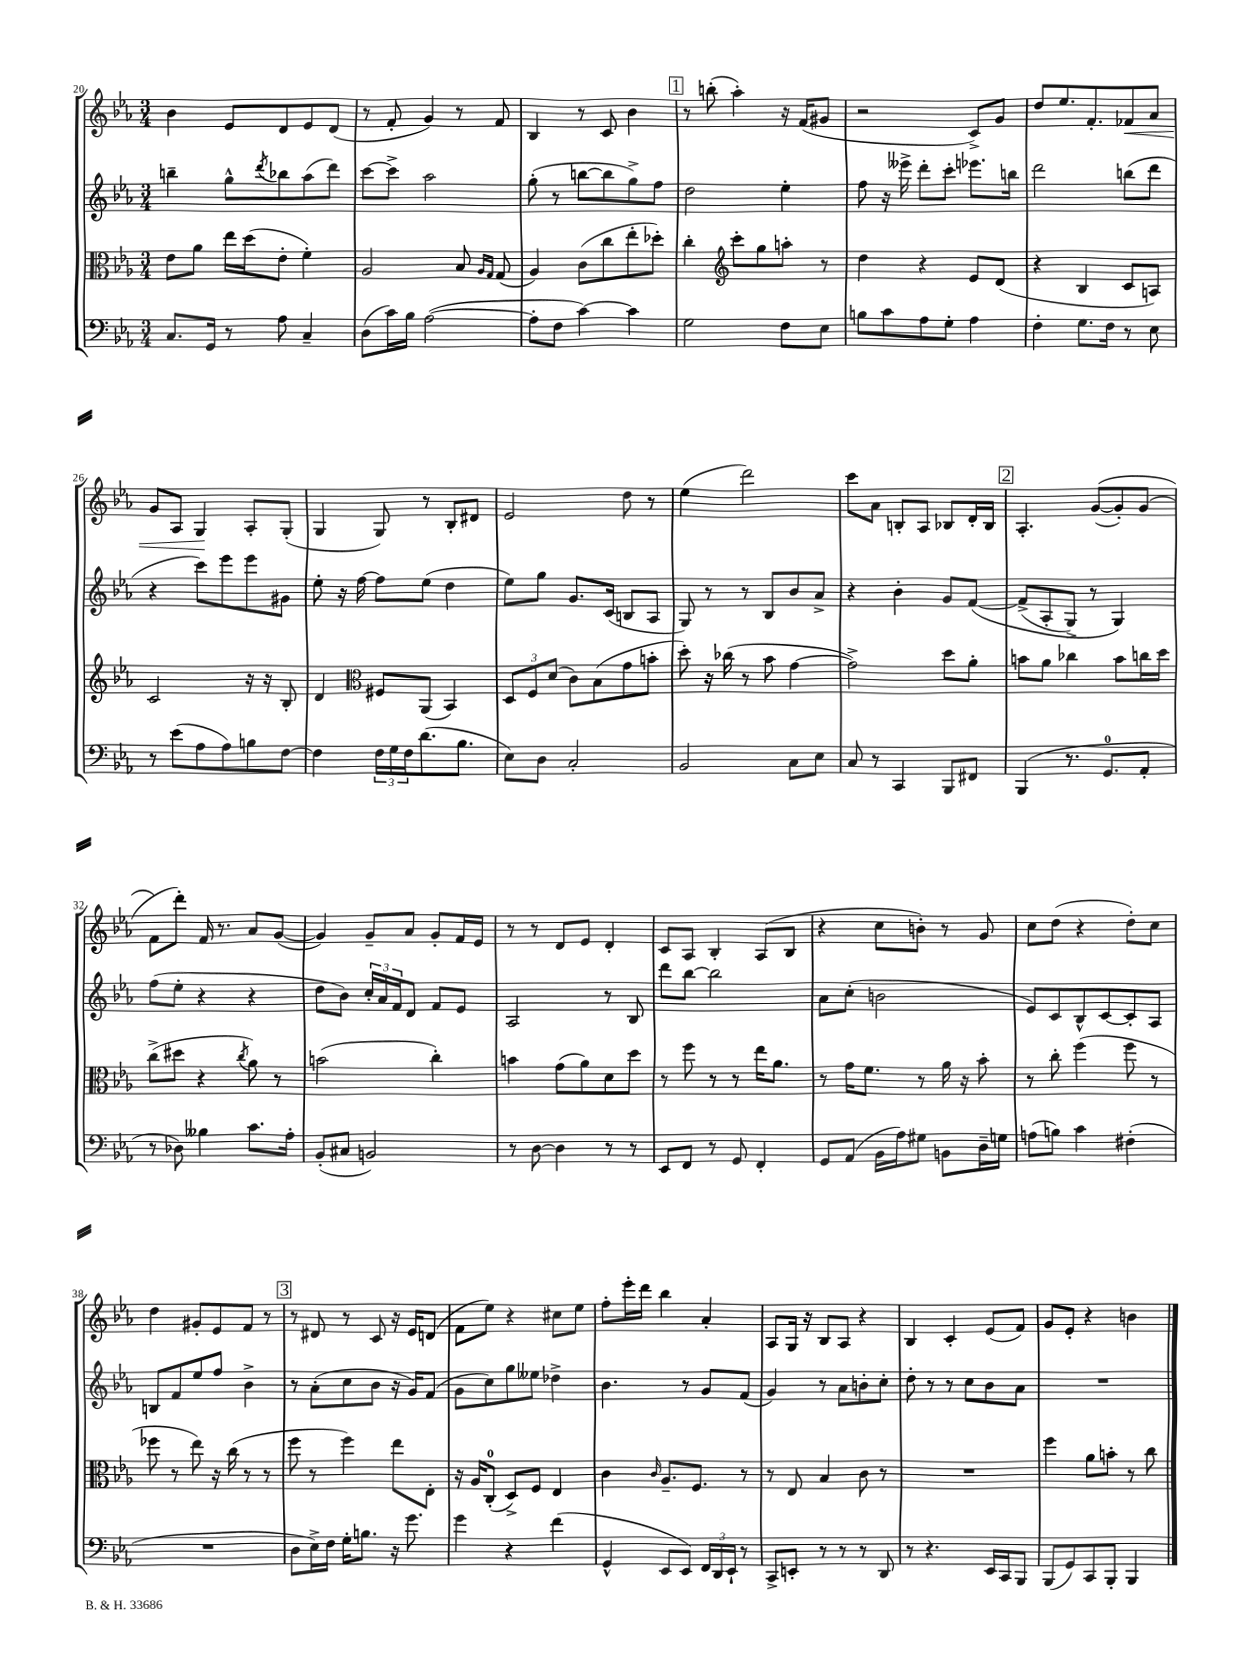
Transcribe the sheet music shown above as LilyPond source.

<<
\new StaffGroup <<
\new Staff = "s0" {
    \clef treble \key ees \major \numericTimeSignature \time 3/4
    bes'4 ees'8 d'8 ees'8 d'8( |
    r8 f'8-. g'4) r8 f'8 |
    bes4 r8 c'8 bes'4 |
    \mark \markup { \box "1" } r8 b''8-.( aes''4-.) r16 f'16( gis'8 |
    r2 c'8->) g'8 |
    d''8 ees''8. f'8.-. fes'8\< aes'8 |
    g'8 aes8 g4\! aes8-. g8-.( |
    g4 g8) r8 bes8-. dis'8 |
    ees'2 d''8 r8 |
    ees''4( d'''2) |
    c'''8 aes'8 b8-. aes8 bes8 d'16-. bes16 |
    \mark \markup { \box "2" } aes4.-. g'8~(\( g'8-.) g'8( |
    f'8\) d'''8-.) f'16 r8. aes'8 g'8~( |
    g'4) g'8-- aes'8 g'8-. f'16 ees'16 |
    r8 r8 d'8 ees'8 d'4-. |
    c'8 aes8 bes4-. aes8( bes8 |
    r4 c''8 b'8-.) r8 g'8 |
    c''8 d''8( r4 d''8-.) c''8 |
    d''4 gis'8-. ees'8 f'8 r8 |
    \mark \markup { \box "3" } r8 dis'8 r8 c'8 r16 ees'16 d'8( |
    f'8 ees''8) r4 cis''8 ees''8 |
    f''8-. ees'''16-. d'''16 bes''4 aes'4-. |
    aes8 g16 r16 bes8 aes8 r4 |
    bes4 c'4-. ees'8( f'8) |
    g'8 ees'8-. r4 b'4 \bar "|." |
}
\new Staff = "s1" {
    \clef treble \key ees \major \numericTimeSignature \time 3/4
    b''4-- g''8-^ \acciaccatura { d'''8 } bes''8 aes''8( d'''8) |
    c'''8~ c'''8-> aes''2 |
    g''8-.( r8 b''8~ b''8 g''8->) f''8 |
    \mark \markup { \box "1" } d''2 ees''4-. |
    f''8 r16 eeses'''16-> d'''8-. c'''8-. ees'''8. b''16 |
    d'''2 b''8( d'''8 |
    r4 c'''8) ees'''8 ees'''8 gis'8 |
    ees''8-. r16 f''16~ f''8 ees''8( d''4 |
    ees''8) g''8 g'8. c'16( b8 aes8 |
    g8) r8 r8 bes8 bes'8 aes'8-> |
    r4 bes'4-. g'8 f'8~\( |
    \mark \markup { \box "2" } f'8->( aes8-. g8->) r8 g4\) |
    f''8( ees''8-. r4 r4 |
    d''8 bes'8) \tuplet 3/2 { c''16-. aes'16 f'16 } d'8 f'8 ees'8 |
    aes2 r8 bes8 |
    d'''8 bes''8~ bes''2 |
    aes'8 c''8-.( b'2 |
    ees'8) c'8 bes8-^ c'8~ c'8-. aes8 |
    b8 f'8 ees''8 f''8 bes'4-> |
    \mark \markup { \box "3" } r8 aes'8-.( c''8 bes'8 r16 g'16) f'8( |
    g'8 c''8) g''8 eeses''8 des''4-> |
    bes'4. r8 g'8 f'8( |
    g'4) r8 aes'8 b'8-. c''8-. |
    d''8-. r8 r8 c''8 bes'8 aes'8 |
    R2. \bar "|." |
}
\new Staff = "s2" {
    \clef alto \key ees \major \numericTimeSignature \time 3/4
    ees'8 aes'8 ees''16 d''16( ees'8-. f'4-.) |
    aes2 bes8 \grace { aes16 g16 } g8( |
    aes4) c'8( c''8 ees''8-. des''8-.) |
    \mark \markup { \box "1" } c''4-. \clef treble c'''8-. g''8 a''8-. r8 |
    d''4 r4 ees'8 d'8( |
    r4 bes4 c'8 a8) |
    c'2 r16 r16 bes8-. |
    d'4 \clef alto fis8 aes,8( bes,4) |
    \tuplet 3/2 { d8 f8 d'8( } c'8) bes8( g'8 b'8-. |
    d''8-.) r16 ces''16( r8 bes'8 g'4~ |
    g'2->) d''8 aes'8-. |
    \mark \markup { \box "2" } b'8 aes'8 ces''4 b'8 c''16 d''16 |
    c''8->( dis''8 r4 \acciaccatura { c''8 } aes'8) r8 |
    b'2( c''4-.) |
    b'4 g'8( aes'8) d'8 d''8 |
    r8 f''8 r8 r8 ees''16 aes'8. |
    r8 g'16 f'8. r8 aes'16 r16 bes'8-. |
    r8 c''8-. f''4( f''8 r8 |
    fes''8 r8 ees''8) r16 c''16( r8 r8 |
    \mark \markup { \box "3" } f''8 r8 f''4) ees''8 ees8-. |
    r16 aes16 c8-0-.( d8->) f8 ees4 |
    c'4 \grace { c'16 } aes8.-- f8. r8 |
    r8 ees8 bes4 c'8 r8 |
    R2. |
    f''4 aes'8 b'8-. r8 c''8 \bar "|." |
}
\new Staff = "s3" {
    \clef bass \key ees \major \numericTimeSignature \time 3/4
    c8. g,16 r8 aes8 c4-- |
    d8( c'16) bes16 aes2~( |
    aes8-. f8 c'4~) c'4 |
    \mark \markup { \box "1" } g2 f8 ees8 |
    b8 c'8 aes8 g8-. aes4 |
    f4-. g8. f16 r8 ees8 |
    r8 ees'8( aes8 aes8) b8 f8~ |
    f4 \tuplet 3/2 { f16 g16 f16 } d'8.( bes8. |
    ees8) d8 c2-. |
    bes,2 c8 ees8 |
    c8 r8 c,4 bes,,8 fis,8 |
    \mark \markup { \box "2" } bes,,4( r8. g,8.-0 aes,8-. |
    r8 des8) beses4 c'8. aes16-. |
    bes,8-.( cis8 b,2) |
    r8 d8~ d4 r8 r8 |
    ees,8 f,8 r8 g,8 f,4-. |
    g,8 aes,8( bes,16 aes16) gis8 b,8 d16-- g16 |
    a8( b8) c'4 fis4-.( |
    R2. |
    \mark \markup { \box "3" } d8 ees16->) f16 g16-. b8. r16 g'8. |
    g'4 r4 f'4( |
    g,4-^ ees,8 ees,8) \tuplet 3/2 { f,16 d,16 ees,16-! } r8 |
    c,8-> e,8-. r8 r8 r8 d,8 |
    r8 r4. ees,16 c,16 bes,,8 |
    bes,,8( g,8) c,8 bes,,8-. bes,,4 \bar "|." |
}
>>
>>
\layout { \context { \Score currentBarNumber = #20 } }
